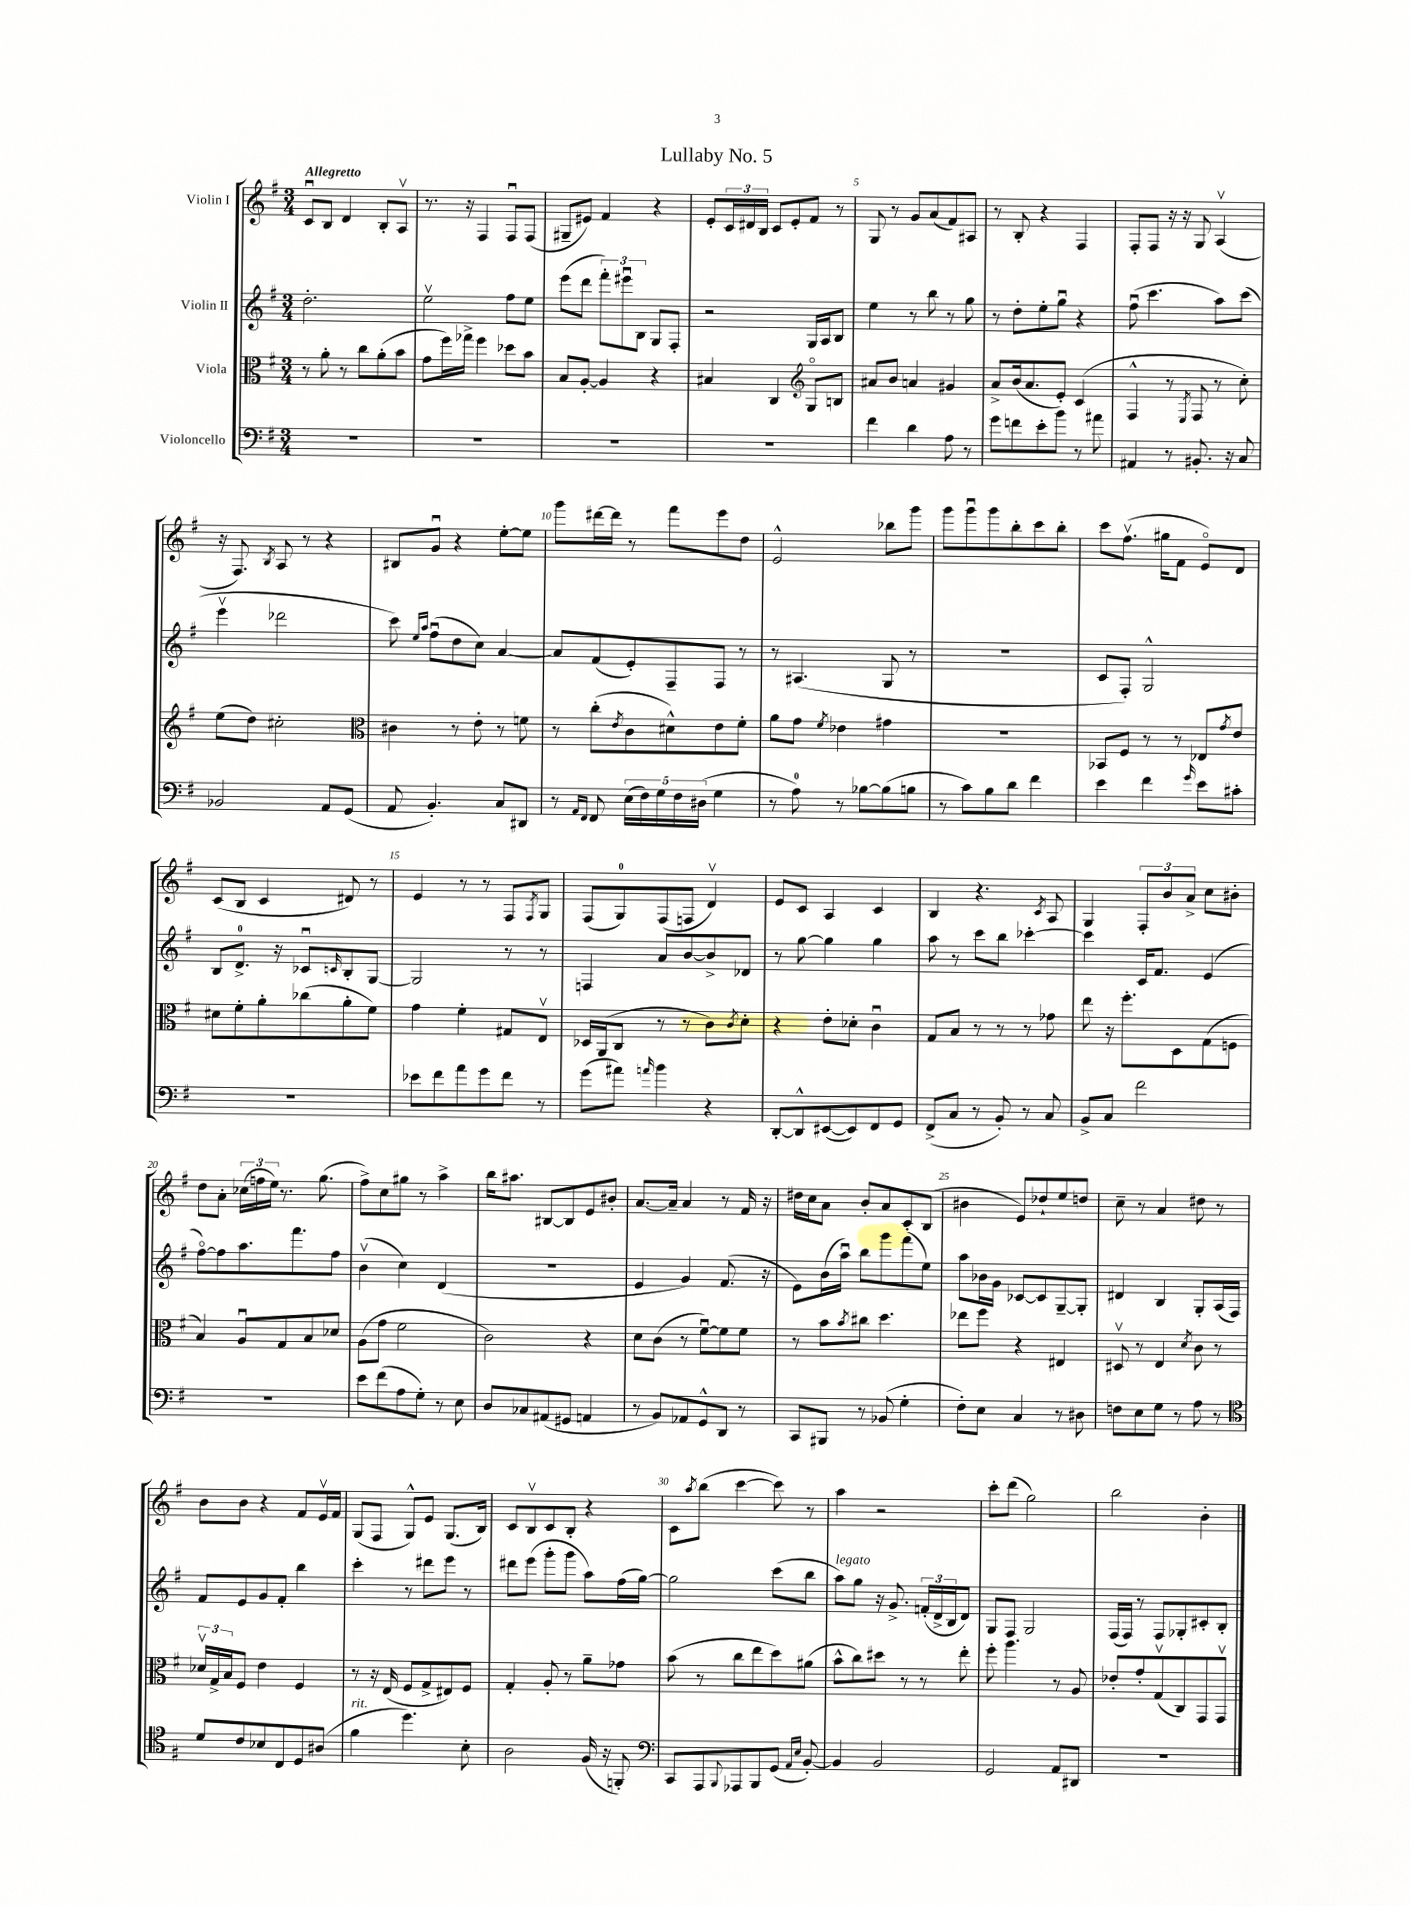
\header { title = "Lullaby No. 5" }
<<
\new StaffGroup <<
\new Staff = "s0" \with { instrumentName = "Violin I" } {
    \clef treble \key g \major \numericTimeSignature \time 3/4 \tempo "Allegretto"
    c'8\downbow b8 d'4 b8-. a8\upbow |
    r8. r16 fis4 fis8\downbow fis8( |
    gis8-- eis'8) fis'4 r4 |
    e'8-. \tuplet 3/2 { c'16 dis'16 b16 } c'8 e'8-. fis'8 r8 |
    g8 r8 g'8 a'8( fis'8) ais8 |
    r8 b8-. r4 fis4 |
    fis8-. fis8 r16 r16 g8 a4\upbow( |
    r16 fis8.) \acciaccatura { b8 } a8 r8 r4 |
    bis8 g'8\downbow r4 e''8~-. e''8 |
    g'''8 dis'''16~ dis'''16 r8 fis'''8 e'''8 d''8 |
    e'2-^ bes''8 g'''8 |
    g'''8 g'''8\downbow g'''8 b''8-. c'''8 b''8-. |
    c'''8 fis''8.\upbow( gis''16 fis'8 e'8\flageolet) d'8 |
    c'8( b8 c'4 dis'8) r8 |
    e'4 r8 r8 fis8 \acciaccatura { fis8 } g8 |
    fis8( g8-0) fis8( f8 d'4\upbow) |
    e'8 c'8 a4 c'4 |
    b4 r4. \acciaccatura { c'8 } a8 |
    g4 \tuplet 3/2 { fis8-. b'8 a'8-> } c''8 bis'8-. |
    d''8 a'8-. \tuplet 3/2 { ces''16( f''16 e''16) } r8. g''8.( |
    fis''8->) c''8 gis''8 r8 a''4-> |
    b''16 ais''8. bis8~ bis8 e'8 bis'8-. |
    a'8.~ a'16-- a'4 r8 fis'16 r16 |
    dis''16 c''16 a'8 b'8-. a'8 c'8-. b8( |
    bis'4 e'8) des''8-! e''8 d''8 |
    c''8-- r8 a'4 dis''8 r8 |
    b'8 b'8 r4 fis'8 e'16\upbow fis'16 |
    g8( fis8 g8-^) e'8 g8.( b16) |
    c'8 b8\upbow c'8 b8-. r4 |
    c'8 \acciaccatura { a''8 } b''8( c'''4~ c'''8) r8 |
    a''4 r2 |
    c'''8-. d'''8( g''2) |
    b''2 b'4-. \bar "|." |
}
\new Staff = "s1" \with { instrumentName = "Violin II" } {
    \clef treble \key g \major \numericTimeSignature \time 3/4
    d''2.-. |
    e''2\upbow fis''8 e''8 |
    e'''8( d'''8 \tuplet 3/2 { fis'''8-.) eis'''8\downbow b8 } g8 fis8-. |
    r2 g16 a16 b8 |
    e''4 r8 b''8 r8 g''8 |
    r8 d''8-. e''8-. g''8\downbow r4 |
    fis''8\downbow( c'''4. a''8) c'''8( |
    e'''4\upbow des'''2 |
    c'''8) \grace { e''16 a''16 } fis''8\downbow( d''8 c''8) a'4~ |
    a'8 fis'8( e'8-.) fis8-- fis8 r8 |
    r8 ais4.( g8 r8 |
    R2. |
    c'8 fis8-.) g2-^ |
    b8 d'8.-0-> r16 ces'8\downbow \grace { c'16 } b8-. g8~ |
    g2 r8 r8 |
    f4 a'8 b'8~ b'8-> des'8 |
    r8 g''8~ g''4 g''4 |
    a''8 r8 c'''8 b''8 ces'''4~-. |
    ces'''4 c'16 fis'8. e'4( |
    fis''8~\flageolet) fis''8 a''8. fis'''8. fis''8 |
    b'4\upbow( c''4) d'4( |
    R2. |
    e'4 g'4) fis'8.( r16 |
    e'8) b'16( a''16\downbow) b''8 g'''8 fis'''8( e''8) |
    a''8 bes'16 g'16 ces'8~ ces'8 g8~-- g8-. |
    dis'4 b4 g8-. a16( fis16) |
    fis'8 e'8 g'8 fis'8-. b''4 |
    c'''4-. r8 dis'''8 e'''8 r8 |
    dis'''8 e'''8( g'''8-. g'''8 a''8) fis''16( g''16~) |
    g''2 c'''8( b''8 |
    a''8^\markup { \italic "legato" }) g''8 r16 g'8.-> \tuplet 3/2 { f'16-.( d'16-> b16 } d'8) |
    g8 fis8 g2 |
    fis16( fis16) r8 fis8 ges8-. cis'8-. b8-. \bar "|." |
}
\new Staff = "s2" \with { instrumentName = "Viola" } {
    \clef alto \key g \major \numericTimeSignature \time 3/4
    r8 a'8-. r8 c''8 a'8-.( b'8 |
    g'8 fis''16) ges''16-> fis''4 des''8 b'8 |
    b8 a8~-. a4 r4 |
    bis4 c4 \clef treble g8\flageolet b8 |
    ais'8 b'8 a'4 gis'4 |
    a'8-> b'16( a'8. e'8-.) c'4( |
    fis4-^ r8 \acciaccatura { e8 } fis8 r8 c''8-.) |
    e''8( d''8) cis''2-. |
    \clef alto cis'4 r8 e'8-. r8 f'8 |
    r8 c''8-.( \acciaccatura { e'8 } c'8 dis'8-^) e'8 fis'8-. |
    a'8 g'8 \acciaccatura { fis'8 } ees'4 gis'4 |
    R2. |
    bes,8 fis8 r8 r8 ees8 \acciaccatura { g'8 } e'8 |
    dis'8 fis'8-. a'8-. ces''8( a'8-. fis'8) |
    g'4 fis'4-. gis8 e8\upbow |
    des16 a,16( c8 r8 r8 c'8) \acciaccatura { c'8 } d'8-. |
    r4 e'8-. des'8-. c'4\downbow |
    g8 b8 r8 r8 r8 ges'8 |
    e''8 r16 fis''8.-. d8 g8( f8 |
    b4) a8\downbow g8 b8 des'8 |
    a8( g'8 fis'2 |
    c'2) r4 |
    d'8 c'8( r8 fis'8~\downbow) fis'8 fis'8 |
    r8 b'8 \acciaccatura { b'8 } cis''8 d''4. |
    ees''8 fis''8 r4 eis4 |
    dis8\upbow r8 e4 \acciaccatura { d'8 } c'8 r8 |
    \tuplet 3/2 { des'16\upbow g16-> b16 } fis8 e'4 fis4 |
    r8 r16 e16( fis8 g8-> eis8) fis8 |
    g4-. a8-. r8 a'8-- ges'8 |
    b'8( r8 c''8 e''8 d''8) ais'8( |
    b'8-^ c''8) dis''8 r8 r8 e''8-. |
    fis''8-. a''4. r8 a8 |
    ees'8-. g'8-. g8\upbow( c8) g,8 g,8\upbow \bar "|." |
}
\new Staff = "s3" \with { instrumentName = "Violoncello" } {
    \clef bass \key g \major \numericTimeSignature \time 3/4
    R2. |
    R2. |
    R2. |
    R2. |
    fis'4 d'4 a8 r8 |
    g'8 f'8 e'8-. b'8 r8 ais'8 |
    ais,4 r8 bis,8.-. r16 c8 |
    bes,2 a,8 g,8( |
    a,8 b,4.-.) c8 dis,8 |
    r8 \grace { a,16 fis,16 } fis,8 \tuplet 5/4 { e16( fis16) g16 fis16 dis16( } g4 |
    r8 a8-0) r8 bes8~ bes8( b8 |
    r8 c'8) b8 d'8 fis'4 |
    e'4 fis'4 \grace { g'16 } e'8 cis'8-. |
    R2. |
    ees'8 fis'8 a'8 g'8 fis'8 r8 |
    g'8( ais'8) \grace { a'16 } b'4 r4 |
    d,8~-. d,8-^ eis,8~( eis,8) fis,8 g,8 |
    fis,8->( c8 r8 b,8-.) r8 c8 |
    b,8-> c8 fis'2 |
    R2. |
    e'8 fis'8( a8 g8-.) r8 e8 |
    d8 ces8 ais,8( gis,8 a,4 |
    r8 b,8) aes,8 g,8-^ d,8 r8 |
    c,8 bis,,8 r8 bes,8( g4-. |
    fis8-.) e8 c4 r8 dis8 |
    f8 e8 g8 r8 a8 r8 |
    \clef tenor d'8 c'8 bes8 c8 d8 ais8( |
    fis'4^\markup { \italic "rit." } d''4.) b8-. |
    a2 fis16( r16 f,8-.) |
    \clef bass c,8 a,,8 \appoggiatura { b,,8 } aes,,8 b,,8 g,8( \grace { a,16 e16 } b,8~-.) |
    b,4 b,2 |
    g,2 a,8 dis,8 |
    R2. \bar "|." |
}
>>
>>
\layout { \context { \Score \override BarNumber.break-visibility = ##(#f #t #t) barNumberVisibility = #(every-nth-bar-number-visible 5) } }
